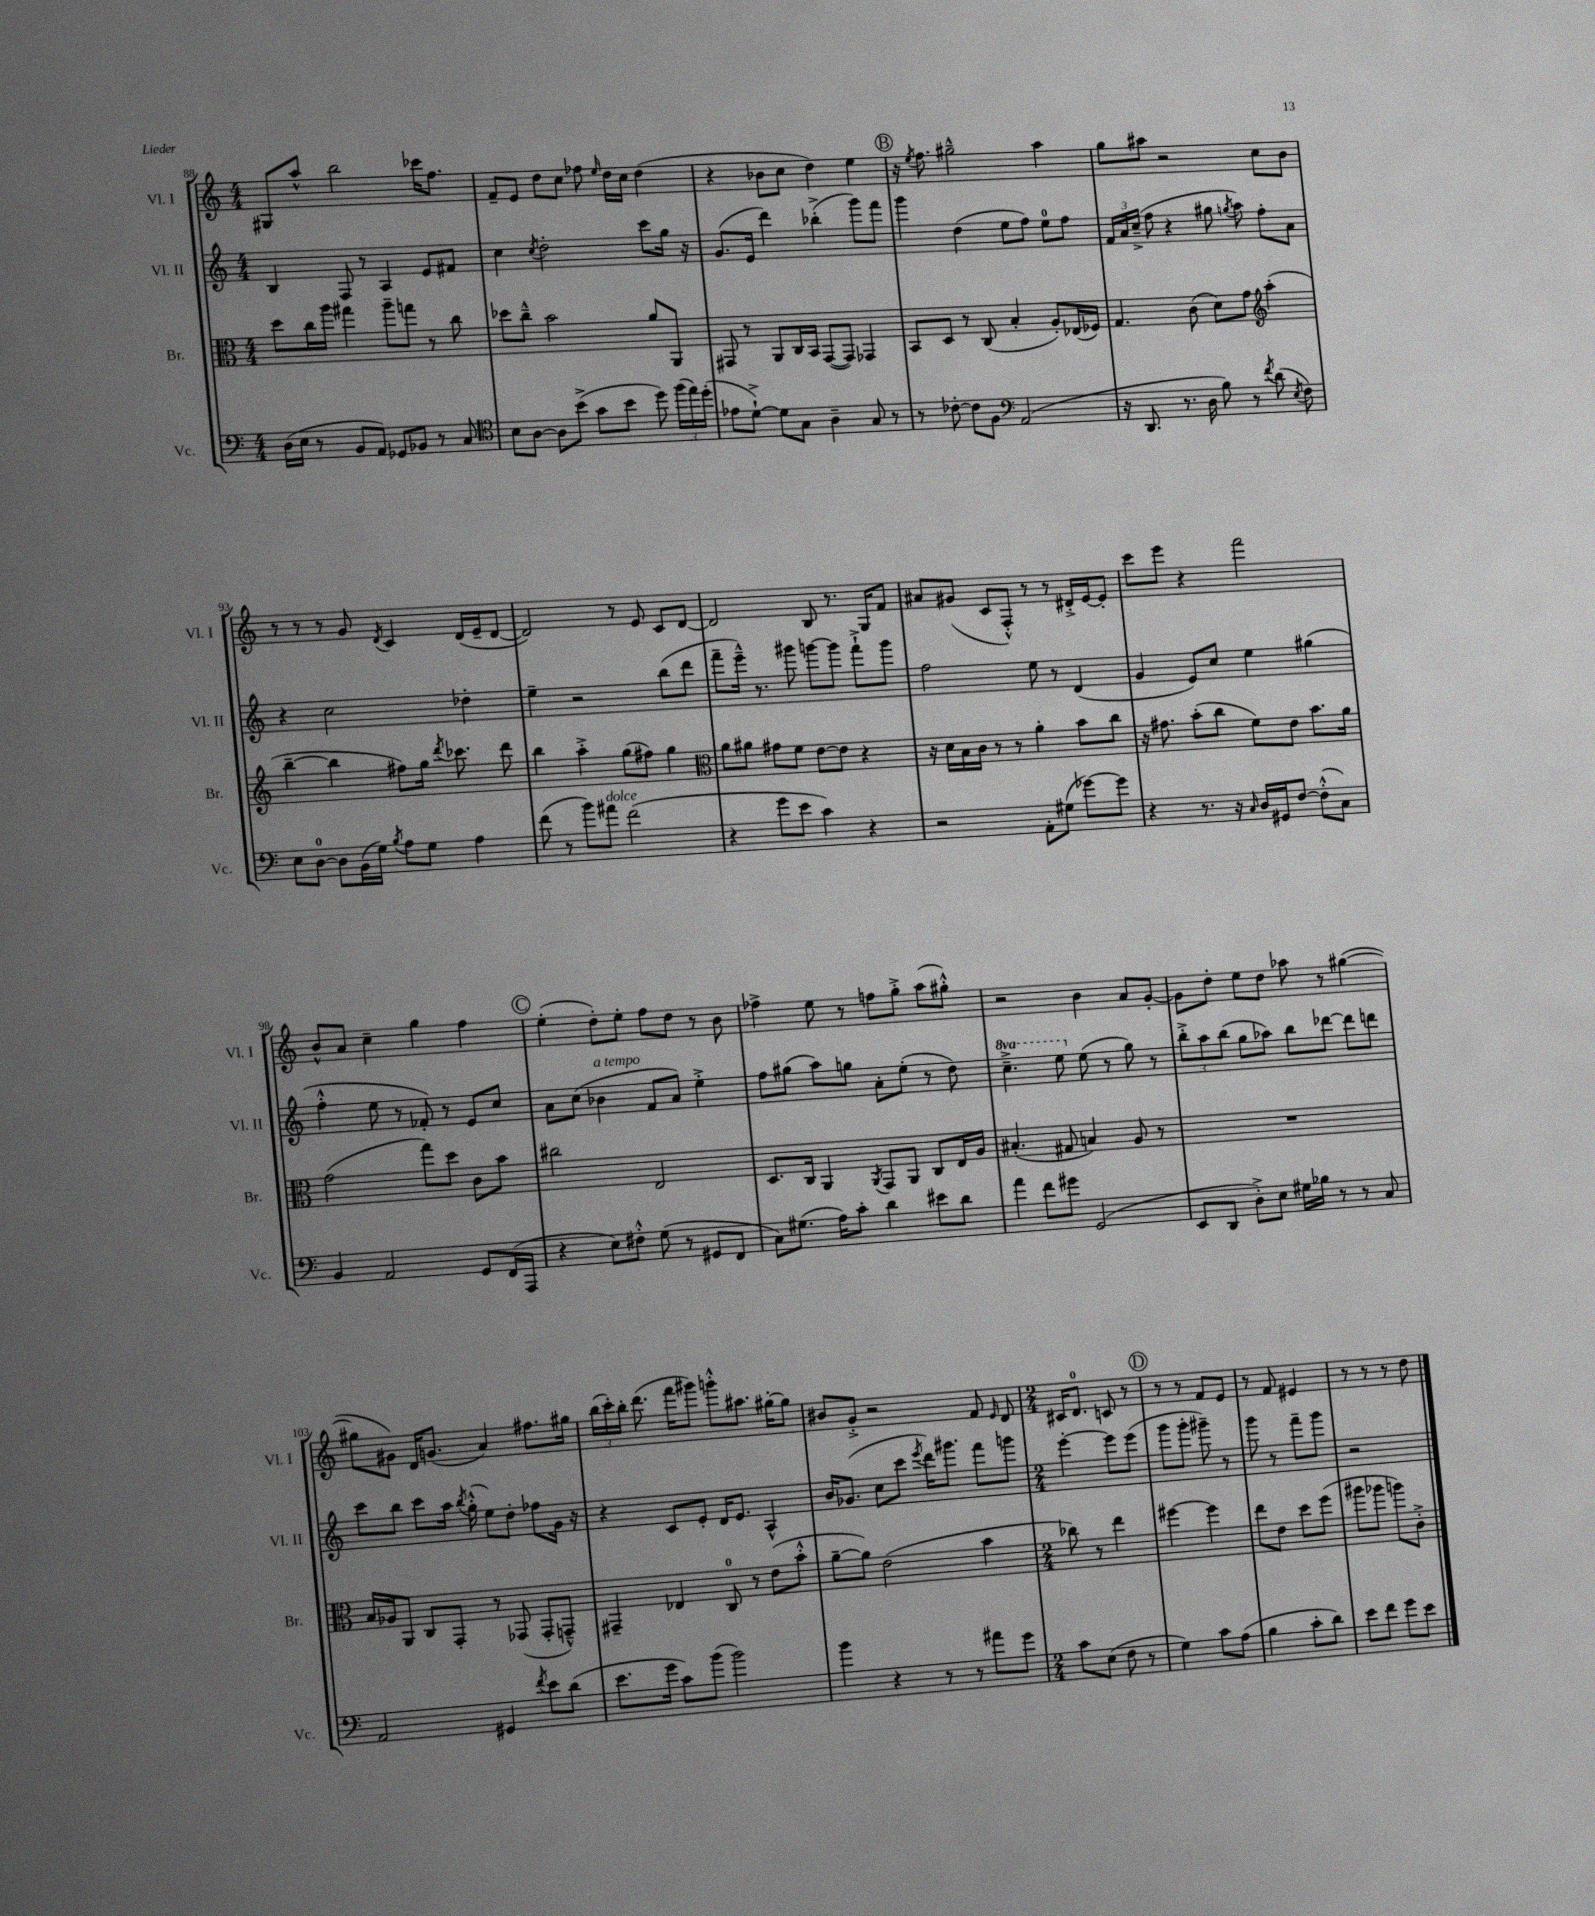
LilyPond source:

<<
\new StaffGroup <<
\new Staff = "s0" \with { instrumentName = "Vl. I" shortInstrumentName = "Vl. I" } {
    \clef treble \key c \major \numericTimeSignature \time 4/4
    \autoBeamOff gis8[ a''8]-^ b''2 ces'''16[ f''8.] |
    f'8[-- e'8] d''8[ c''8] fes''8 \grace { e''16 } d''16[ c''16] d''4( |
    r4 bes'8[ c''8] d''4) e''4 |
    \mark \markup { \circle "B" } r16 \acciaccatura { e''8 } f''8. gis''2---^ a''4 |
    g''8[ ais''8] r2 c''8[ b'8] |
    r8 r8 r8 g'8 \acciaccatura { d'8 } c'4 d'16[( e'16-- d'8]~ |
    d'2) r8 e'8 c'8[ d'8]~ |
    d'2 b8 r8. g16[ f'8] |
    ais'8[ gis'8]( c'8[ f8]-.-^) r8 r8 dis'16[-.-> e'16~ e'8]-. |
    c'''8[ e'''8] r4 f'''2 |
    b'8[-^ a'8] c''4-- g''4 f''4 |
    \mark \markup { \circle "C" } e''4-.( d''8[-.) e''8]-. f''8[ d''8] r8 b'8 |
    fes''4-> e''8 r8 f''8[ g''8]-.-> a''8[( gis''8]-.-^) |
    r2 b'4 a'8[ g'8]~-. |
    g'8[ d''8]-. e''8[ d''8] aes''8 r8 gis''4~( |
    gis''8[ gis'8]) d'16[ g'8.]( a'4) fis''8.[ gis''16] |
    \tuplet 3/2 { b''16[( c'''16-.) b''16]-. } d'''8.( f'''16[ gis'''8]) g'''8[-.-^ ais''8.] gis''16[~-. gis''8] |
    bis'8[ g'8]-.-> r2 f'8 \grace { e'16 } d'8 |
    \numericTimeSignature \time 2/4 cis'16[ d'8.]-0 c'8 r8 |
    \mark \markup { \circle "D" } r8 r8 f'8[ e'8] |
    r8 f'8 eis'4 |
    r8 r8 r8 d''8 \bar "|." |
}
\new Staff = "s1" \with { instrumentName = "Vl. II" shortInstrumentName = "Vl. II" } {
    \clef treble \key c \major \numericTimeSignature \time 4/4 \set Staff.ottavationMarkups = #ottavation-simple-ordinals
    \autoBeamOff b4 f8 r8 a4 e'8[ fis'8] |
    c''4 \acciaccatura { c''8 } d''2-. c'''8[ g''16] r16 |
    g'8.[( e'16] d'''4) bes''4-.->( g'''8[) f'''8] |
    \mark \markup { \circle "B" } g'''4 d''4( e''8[ f''8]) e''8[-0 f''8] |
    \tuplet 3/2 { f'16[ a'16 c''16]--->( } f''8 r4 gis''8 \acciaccatura { g''8 } a''8) f''8[-. a'8] |
    r4 c''2 des''4-. |
    e''4-- r2 b''8[( d'''8] |
    f'''8[-- e'''16]---^) r8. gis'''8 g'''8[~ g'''8] f'''8[-!-> g'''8] |
    f''2 e''8 r8 d'4( |
    g'4 e'8[) c''8] e''4 gis''4( |
    f''4-.-^ e''8 r8 fes'8-.) r8 e'8[ c''8] |
    \mark \markup { \circle "C" } a'8[ c''8]( bes'4^\markup { \italic "a tempo" } f'8[ a'8]) e''4-.-> |
    f''8[ gis''8]( a''8[) g''8] a'8[-. e''8]-.( r8 d''8) |
    \ottava #1 c'''4.---> e'''8 \ottava #0 e''8( r8 g''8) r8 |
    \tuplet 3/2 { b''8[-.-> a''8 b''8]( } g''8[ aes''8]) b''8[ des'''8]~ des'''8[ d'''8] |
    c'''8[ b''8] c'''8[ a''16] \acciaccatura { b''8 } g''16-.-^( e''8[) d''8]-. fes''8[ g'16] r16 |
    r4 c'8[ e'8]-. d'16[ e'8.] a4-^ |
    b'16[ ges'8.]( c''8[ c'''8] \acciaccatura { e'''8 } d'''16[) gis'''8.] f'''8[ g'''8] |
    \numericTimeSignature \time 2/4 e'''4~-. e'''8[ e'''8]( |
    \mark \markup { \circle "D" } g'''8[ g'''8]-. gis'''8--) r8 |
    g'''8 r8 f'''8[-- g'''8] |
    r2 \bar "|." |
}
\new Staff = "s2" \with { instrumentName = "Br." shortInstrumentName = "Br." } {
    \clef alto \key c \major \numericTimeSignature \time 4/4
    \autoBeamOff d''8[ c''16 a''16] gis''4 a''8[-- g''8] r8 c''8 |
    des''8[ c''8]---^ b'2 a'8[ a,8] |
    gis,8 r8 a,8[ c16 b,16] gis,8[~( gis,8]) ges,4 |
    \mark \markup { \circle "B" } b,8[ d8] r8 c8( b4-. a8[-.) ees16( fes16]) |
    g4. c'8( d'8[) g'8] \clef treble a''4-.( |
    b''4~-- b''4 fis''8[) g''16] \acciaccatura { d'''8 } ces'''8. d'''8 |
    b''4 a''4-.-> g''8[( fis''8]) g''4 |
    \clef alto a'8[ ais'8] gis'8[ f'8] e'8[~ e'8] r4 |
    r16 d'16[ b16 c'16] r8 r8 a'4-. b'8[ c''8] |
    r16 gis'8. b'8[-.( c''8] f'8[) e'8] b'8.[ a'16] |
    g'2( g''8[) d''8] c'8[ b'8] |
    \mark \markup { \circle "C" } cis''2 e2 |
    d8.[ c16] a,4 \acciaccatura { a,8 } g,8[ a,8] c8[ e16 a16] |
    bis4.-.( gis8 b4) a8 r8 |
    R1 |
    b16[ aes16 a,8] c8[ g,8]-. r8 ges,8( ges,8[-. g,8]---^) |
    gis,4-- ees4 c8-0 r8 e'8[( b'8]-.-^ |
    a'8[~-- a'8]) e'2( b'4 |
    \numericTimeSignature \time 2/4 ces''8) r8 e''4 |
    \mark \markup { \circle "D" } fis''4~ fis''4 |
    e''8[ e'8] d''8[ f''8]( |
    ais''8[ aes''8] a''8[) c'8]-.-> \bar "|." |
}
\new Staff = "s3" \with { instrumentName = "Vc." shortInstrumentName = "Vc." } {
    \clef bass \key c \major \numericTimeSignature \time 4/4
    \autoBeamOff d16[( e16] r8 b,8[ a,8]) ges,8[ bes,8] r8 c8 |
    \clef tenor b8[ a8]~ a8[ b'8]->( g'8[ b'8] d''8) \tuplet 3/2 { f''16[( e''16) d''16]-.( } |
    ees'8[ d'8]~-!->) d'8[ g8] a4-- g8 r8 |
    \mark \markup { \circle "B" } r8 ces'8~-. ces'8[ f8] \clef bass a,2( |
    r16 d,8. r8. d16 b8) r8 \acciaccatura { f'8 } d'8( \acciaccatura { e8 } f8) |
    e8[ d8]-0~ d8[ b,16( g16]) \acciaccatura { b8 } a8[ g8] a4 |
    f'8( r8 b'8[) ais'8]^\markup { \italic "dolce" } f'2( |
    r4 g'8[ e'8] c'4) r4 |
    r2 a,8[-. gis8]( ges'8[~) ges'8] |
    r4 r8. r16 \grace { c16 } d16[ gis,16 f8]~ f8[-.-^( c8]) |
    b,4 a,2 g,8[ f,16( a,,16] |
    \mark \markup { \circle "C" } r4 e8[) fis8]-.-^ g8( r8 gis,8[ f,8] |
    c8[) gis8.]( a16[) c'8]-. d'4 eis'8[ d'8] |
    a'4 f'8[ gis'8] g,2( |
    e,8[ d,8] d8[-.->) e8] gis16[ bes16] r8 r8 c8 |
    a,2 gis,4 \acciaccatura { f'8 } e'8[ d'8]( |
    e'8.[ g'16] c'8[) b'8]( b'2) |
    b'4 r4 r8 r8 ais'8[ g'8] |
    \numericTimeSignature \time 2/4 c'8[ e8]( f8 r8 |
    \mark \markup { \circle "D" } g4) c'8[ a8]( |
    b4 c'8[-. d'8]) |
    e'8[ f'8] g'8[ e'8] \bar "|." |
}
>>
>>
\layout { \context { \Score currentBarNumber = #88 } }
